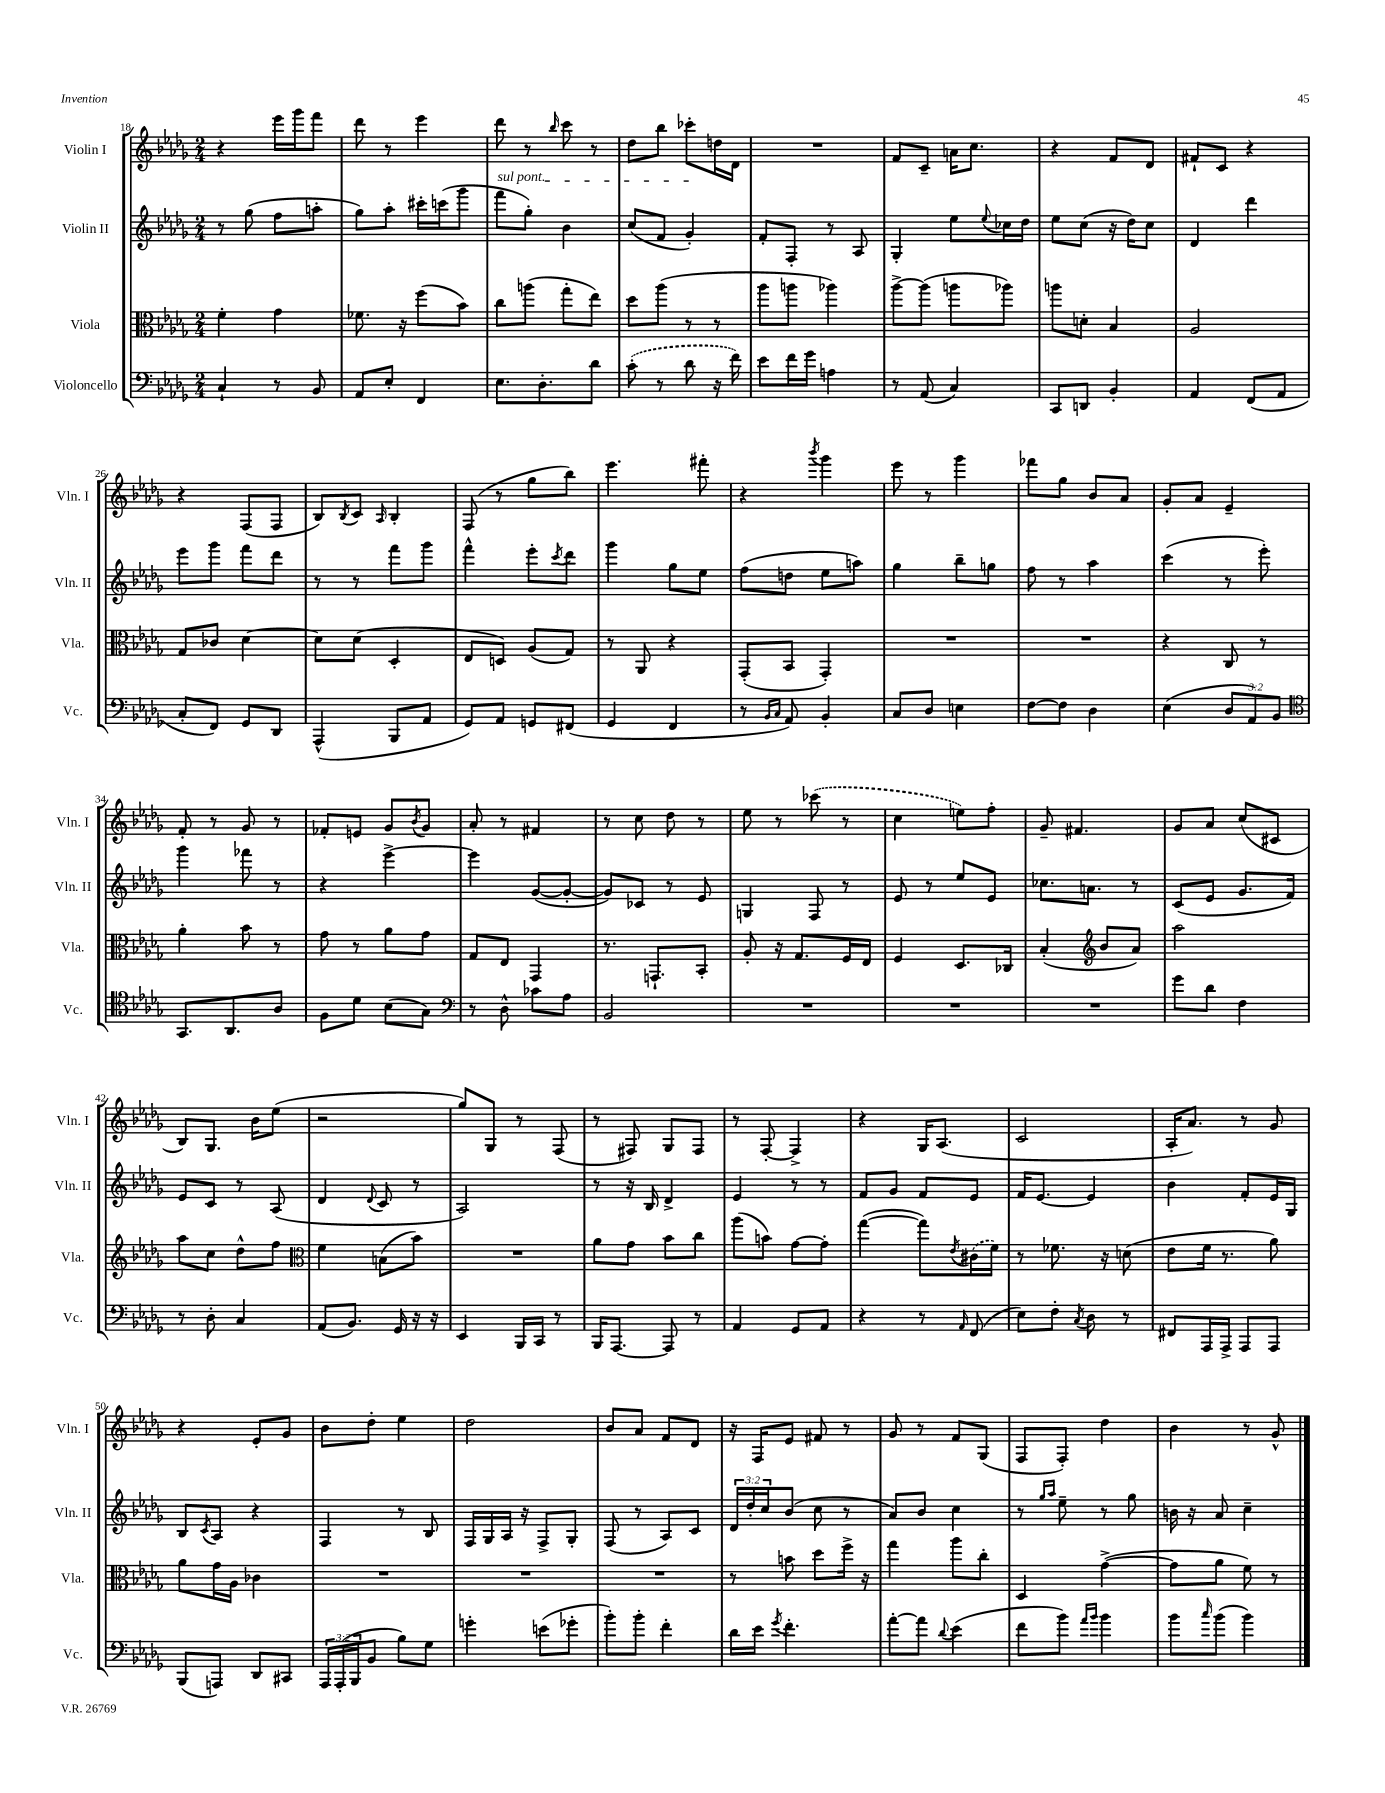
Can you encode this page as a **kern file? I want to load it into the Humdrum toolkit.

**kern	**kern	**kern	**kern
*staff4	*staff3	*staff2	*staff1
*clefF4	*clefC3	*clefG2	*clefG2
*k[b-e-a-d-g-]	*k[b-e-a-d-g-]	*k[b-e-a-d-g-]	*k[b-e-a-d-g-]
*M2/4	*M2/4	*M2/4	*M2/4
4C`	4f'	8r	4r
.	.	(8gg-	.
8r	4g-	8ff	16eee-
.	.	.	16ggg-
8BB-	.	8aa'	8fff
=	=	=	=
8AA-	8.f-	8gg-)	8ddd-
8E-'	.	8aa-'	8r
.	16r	.	.
4FF	(8ff	16ccc#'	4eee-
.	.	(16ccc	.
.	8b-)	8ggg-	.
=	=	=	=
8.E-	8cc	8fff	8ddd-
.	(8aa	8gg-')	8r
8.D-'	.	.	.
.	.	.	16qqbb-
.	8gg-'	4b-	8ccc
8d-	8ee-)	.	8r
=	=	=	=
(8c'	8dd-	(8cc	8dd-
8r	(8aa-	8f	8bb-
8d-	8r	4g-')	8ccc-'
16r	8r	.	16dd
16f)	.	.	16d-
=	=	=	=
8e-	8aa-	8f'	2r
16f	8aa	8F'	.
16g-	.	.	.
4A	4aa-)	8r	.
.	.	8A-	.
=	=	=	=
8r	[8aa-^	4G-'	8f
(8AA-	(8aa-]	.	8c~
4C)	8aa	8ee-	16a
.	.	.	8.cc
.	.	8qqee-	.
.	8aa-)	16cc-	.
.	.	16dd-	.
=	=	=	=
8CC	8aa	8ee-	4r
8DD	8d'	(8cc	.
4BB-'	4B-	16r	8f
.	.	16dd-)	.
.	.	8cc	8d-
=	=	=	=
4AA-	2A-	4d-	8f#`
.	.	.	8c
(8FF	.	4ddd-	4r
8AA-	.	.	.
=	=	=	=
8C'	8G-	8eee-	4r
8FF)	8c-	8ggg-	.
8GG-	[4d-	8fff	(8F
8DD-	.	8ddd-	8F
=	=	=	=
(4AAA-^^	8d-]	8r	8B-)
.	.	.	8qB-
.	(8d-	8r	8c
.	.	.	16qqA-
8BBB-	4D-'	8fff	4B-'
8AA-	.	8ggg-	.
=	=	=	=
8GG-)	8E-	4fff^^	(8F
8AA-	8D)	.	8r
8GG	(8A-	8eee-'	8gg-
.	.	8qccc	.
(8FF#	8G-)	8ddd-	8bb-)
=	=	=	=
4GG-	8r	4ggg-	4.eee-
.	8AA-	.	.
4FF	4r	8gg-	.
.	.	8ee-	8fff#'
=	=	=	=
8r	(8GG-'	(8ff	4r
16qqBB-	.	.	.
16qqC	.	.	.
8AA-)	8BB-	8dd	.
.	.	.	8qbbb-
4BB-'	4GG-')	8ee-	4ggg-
.	.	8aa)	.
=	=	=	=
8C	2r	4gg-	8eee-
8D-	.	.	8r
4E	.	8bb-~	4ggg-
.	.	8gg	.
=	=	=	=
[8F	2r	8ff	8fff-
8F]	.	8r	8gg-
4D-	.	4aa-	8b-
.	.	.	8a-
=	=	=	=
(4E-	4r	(4ccc	8g-'
.	.	.	8a-
12D-	8C	8r	4e-~
12AA-)	.	.	.
.	8r	8eee-')	.
12BB-	.	.	.
=	=	=	=
*clefC4	*	*	*
8.GG-	4a-'	4ggg-	8f'
.	.	.	8r
8.AA-	.	.	.
.	8b-	8fff-	8g-
8A-	8r	8r	8r
=	=	=	=
8F	8g-	4r	8f-'
8d-	8r	.	8e
(8B-	8a-	[4eee-^	8g-
.	.	.	8qb-
8G-)	8g-	.	8g-
=	=	=	=
*clefF4	*	*	*
8r	8G-	4eee-]	8a-'
8D-^^	8E-	.	8r
8c-	4GG-	([8g-	4f#
8A-	.	8g-'_	.
=	=	=	=
2BB-	8.r	8g-])	8r
.	.	8c-	8cc
.	8.GG`	.	.
.	.	8r	8dd-
.	8BB-'	8e-	8r
=	=	=	=
2r	8A-'	4G	8ee-
.	16r	.	8r
.	8.G-	.	.
.	.	8F	(8ccc-
.	16F	8r	8r
.	16E-	.	.
=	=	=	=
2r	4F	8e-	4cc
.	.	8r	.
.	8.D-	8ee-	8ee)
.	.	8e-	8ff'
.	16C-	.	.
=	=	=	=
2r	(4B-'	8.cc-	8g-~
.	.	.	4.f#
.	.	8.a	.
*	*clefG2	*	*
.	8b-	.	.
.	8a-)	8r	.
=	=	=	=
8g-	2aa-	(8c	8g-
8d-	.	8e-	8a-
4F	.	8.g-	(8cc
.	.	.	8c#
.	.	16f)	.
=	=	=	=
8r	8aa-	8e-	8B-)
8D-'	8cc	8c	8.G-
4C	8dd-^^	8r	.
.	.	.	16b-
.	8ff	(8A-	(8ee-
=	=	=	=
*	*clefC3	*	*
(8AA-	4f	4d-	2r
8.BB-)	.	.	.
.	.	8qqd-	.
.	(8B	8c	.
16GG-	.	.	.
16r	8b-)	8r	.
16r	.	.	.
=	=	=	=
4EE-	2r	2A-)	8gg-)
.	.	.	8G-
16BBB-	.	.	8r
16CC	.	.	.
8r	.	.	(8F
=	=	=	=
16BBB-	8a-	8r	8r
[8.AAA-	.	.	.
.	8g-	16r	8F#)
.	.	16B-	.
8AAA-]	8b-	4d-^	8G-
8r	8cc	.	8F#
=	=	=	=
4AA-	(8aa-	4e-	8r
.	8b)	.	[8F'
8GG-	[8g-	8r	4F^]
8AA-	8g-']	8r	.
=	=	=	=
4r	([4gg-	8f	4r
.	.	8g-	.
8r	8gg-])	8f	16G-
.	.	.	(8.A-
16qqAA-	8qe-	.	.
(8FF	(16c#	8e-	.
.	16f)	.	.
=	=	=	=
8E-)	8r	16f	2c
.	.	[8.e-	.
8F'	8.f-	.	.
8qC	.	.	.
8D-	.	4e-]	.
.	16r	.	.
8r	(8d	.	.
=	=	=	=
8FF#	8e-	4b-	16A-'
.	.	.	8.a-)
16AAA-	16f	.	.
16AAA-^	8.r	.	.
8AAA-	.	8f'	8r
8AAA-	8a-)	16e-	8g-
.	.	16G-	.
=	=	=	=
(8BBB-	8a-	8B-	4r
.	.	8qc	.
8AAA)	16g-	8A-	.
.	16A-	.	.
8DD-	4c-	4r	8e-'
8CC#	.	.	8g-
=	=	=	=
24AAA-	2r	4F	8b-
(24AAA-'	.	.	.
24BBB-	.	.	.
8BB-	.	.	8dd-'
8B-)	.	8r	4ee-
8G-	.	8B-	.
=	=	=	=
4g'	2r	16F	2dd-
.	.	16G-	.
.	.	16A-	.
.	.	16r	.
(8e	.	8F^	.
8g-'	.	8G-'	.
=	=	=	=
8b-')	2r	(8F	8b-
8b-'	.	8r	8a-
4f'	.	8A-)	8f
.	.	8c	8d-
=	=	=	=
16d-	8r	24d-	16r
.	.	24dd-'	.
16e-	.	.	16F
.	.	24cc	.
8qg-	.	.	.
4.f'	8b	(8b-	8e-
.	8dd-	8cc	8f#
.	16ff^	8r	8r
.	16r	.	.
=	=	=	=
[8a-'	4gg-	8a-)	8g-
8a-]	.	8b-	8r
8qqd-	.	.	.
(4e-	8aa-	4cc	8f
.	8cc'	.	(8G-
=	=	=	=
8f	4D-	8r	8F
.	.	16qqgg-	.
.	.	16qqaa-	.
8b-)	.	8ee-~	8F')
16qqa-	.	.	.
16qqb-	.	.	.
4b-	([4g-^	8r	4dd-
.	.	8gg-	.
=	=	=	=
8b-	8g-]	16b	4b-
.	.	16r	.
16qqcc	.	.	.
(8b-	8a-	8a-	.
4b-)	8f)	4cc~	8r
.	8r	.	8g-^^
==	==	==	==
*-	*-	*-	*-
